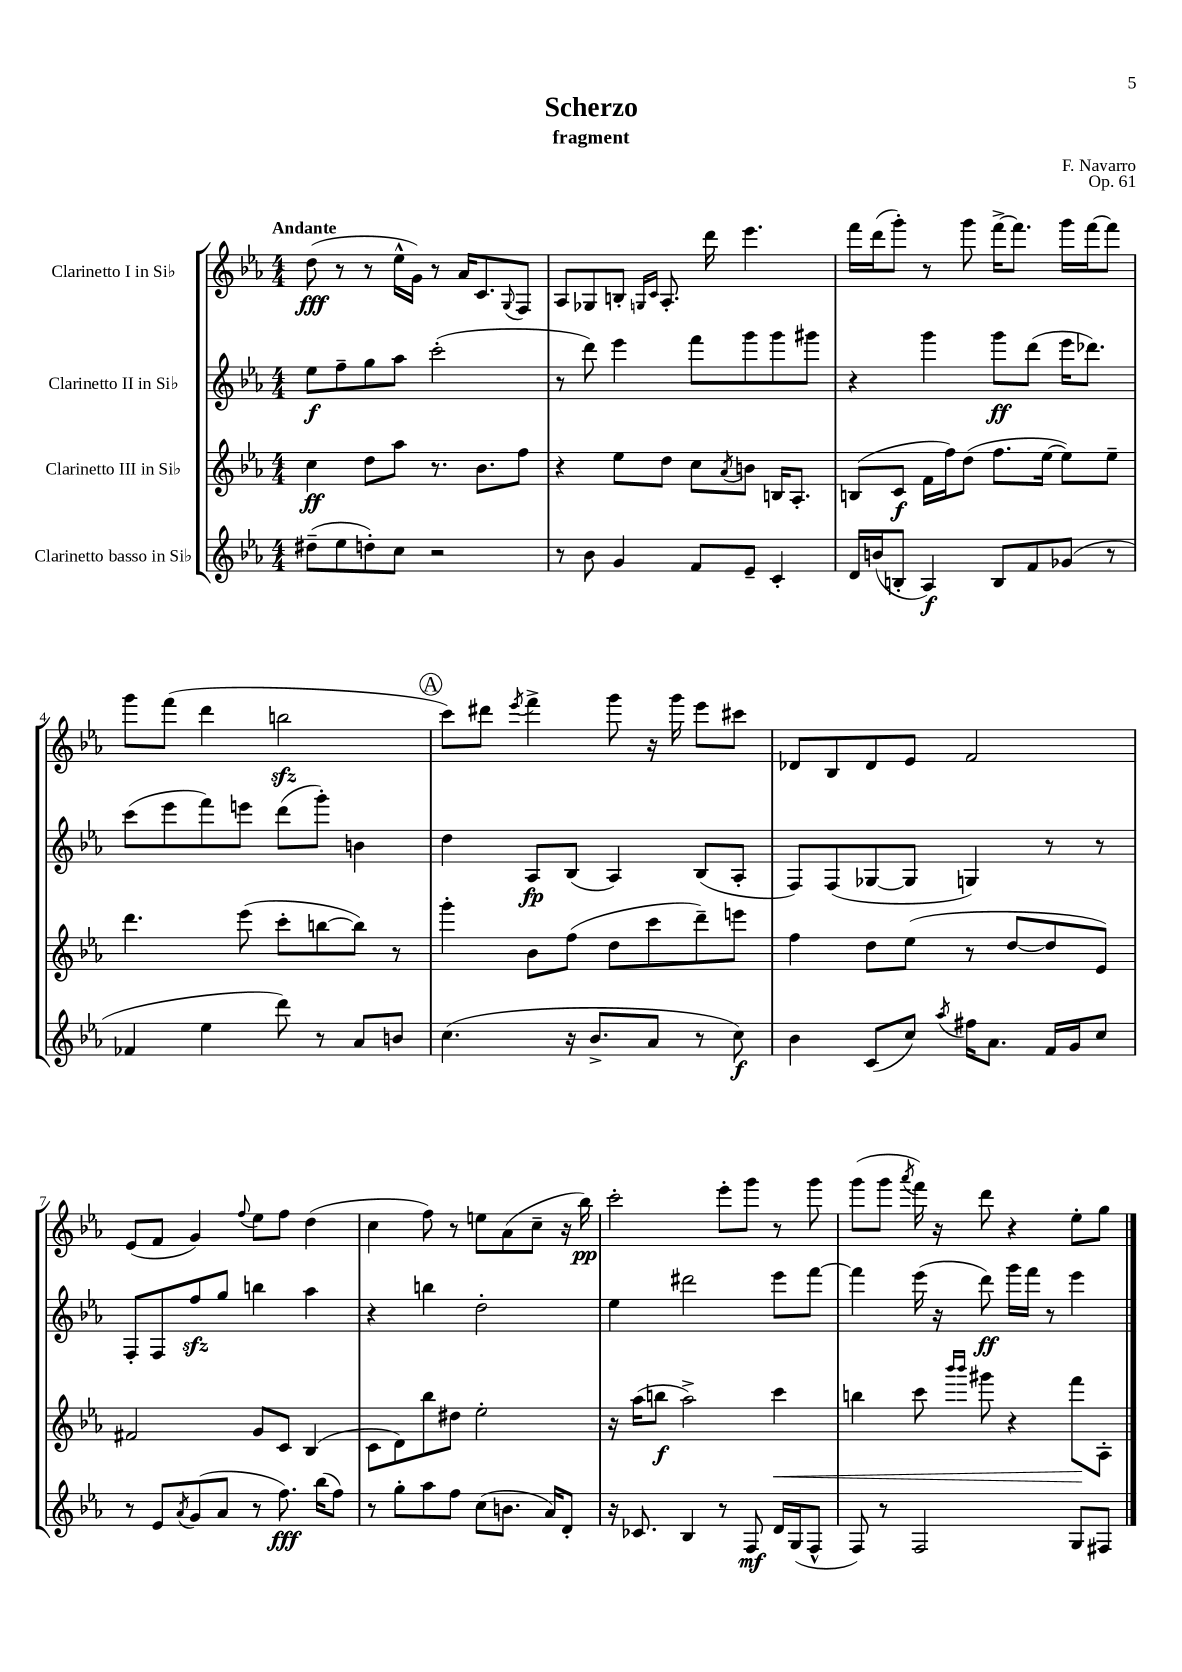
\header { title = "Scherzo" composer = "F. Navarro" subtitle = "fragment" opus = "Op. 61" }
<<
\new StaffGroup <<
\new Staff = "s0" \with { instrumentName = "Clarinetto I in Sib" } {
    \clef treble \key ees \major \numericTimeSignature \time 4/4 \tempo "Andante"
    d''8\fff( r8 r8 ees''16-^ g'16) r8 aes'16 c'8. \appoggiatura { g8 } f8 |
    aes8 ges8 b8-. \grace { g16 c'16 } aes8.-. d'''16 ees'''4. |
    f'''16 d'''16( g'''8-.) r8 g'''8 f'''16~-> f'''8. g'''16 f'''16~ f'''8 |
    g'''8 f'''8( d'''4 b''2\sfz |
    \mark \markup { \circle "A" } c'''8) dis'''8 \acciaccatura { ees'''8 } f'''4-> g'''8 r16 g'''16 ees'''8 cis'''8 |
    des'8 bes8 des'8 ees'8 f'2 |
    ees'8( f'8 g'4) \appoggiatura { f''8 } ees''8 f''8 d''4( |
    c''4 f''8) r8 e''8 aes'8( c''8-- r16 bes''16\pp) |
    c'''2-. ees'''8-. g'''8 r8 g'''8 |
    g'''8( g'''8 \acciaccatura { aes'''8 } f'''16) r16 d'''8 r4 ees''8-. g''8 \bar "|." |
}
\new Staff = "s1" \with { instrumentName = "Clarinetto II in Sib" } {
    \clef treble \key ees \major \numericTimeSignature \time 4/4
    ees''8\f f''8-- g''8 aes''8 c'''2-.( |
    r8 d'''8) ees'''4 f'''8 g'''8 g'''8 gis'''8 |
    r4 g'''4 g'''8\ff d'''8( ees'''16 des'''8.) |
    c'''8( ees'''8 f'''8) e'''8 d'''8( g'''8-.) b'4 |
    \mark \markup { \circle "A" } d''4 aes8\fp bes8( aes4) bes8( aes8-. |
    f8) f8( ges8~ ges8 g4) r8 r8 |
    f8-. f8 f''8\sfz g''8 b''4 aes''4 |
    r4 b''4 d''2-. |
    ees''4 dis'''2 ees'''8 f'''8~ |
    f'''4 ees'''16( r16 d'''8\ff) g'''16 f'''16 r8 ees'''4 \bar "|." |
}
\new Staff = "s2" \with { instrumentName = "Clarinetto III in Sib" } {
    \clef treble \key ees \major \numericTimeSignature \time 4/4
    c''4\ff d''8 aes''8 r8. bes'8. f''8 |
    r4 ees''8 d''8 c''8 \acciaccatura { aes'8 } b'8 b16 aes8.-. |
    b8( c'8\f f'16 f''16) d''8( f''8. ees''16~ ees''8) ees''8-- |
    d'''4. ees'''8( c'''8-. b''8~ b''8) r8 |
    \mark \markup { \circle "A" } g'''4-. bes'8 f''8( d''8 c'''8 d'''8--) e'''8 |
    f''4 d''8 ees''8( r8 d''8~ d''8 ees'8) |
    fis'2 g'8 c'8 bes4( |
    c'8 d'8) bes''8 dis''8 ees''2-. |
    r16 aes''16( b''8\f aes''2->) c'''4\< |
    b''4 c'''8 \grace { bes'''16 bes'''16 } gis'''8 r4 f'''8\! aes8-. \bar "|." |
}
\new Staff = "s3" \with { instrumentName = "Clarinetto basso in Sib" } {
    \clef treble \key ees \major \numericTimeSignature \time 4/4
    dis''8--( ees''8 d''8-.) c''8 r2 |
    r8 bes'8 g'4 f'8 ees'8-- c'4-. |
    d'16 b'16( b8-. aes4\f) b8 f'8 ges'8( r8 |
    fes'4 ees''4 d'''8) r8 aes'8 b'8 |
    \mark \markup { \circle "A" } c''4.( r16 bes'8.-> aes'8 r8 c''8\f) |
    bes'4 c'8( c''8) \acciaccatura { aes''8 } fis''16 aes'8. f'16 g'16 c''8 |
    r8 ees'8 \acciaccatura { aes'8 } g'8( aes'8 r8 f''8.\fff) bes''16( f''8) |
    r8 g''8-. aes''8 f''8 c''8( b'8. aes'16) d'8-. |
    r16 ces'8. bes4 r8 f8\mf d'16 g16( f8-^ |
    f8) r8 f2 g8 fis8 \bar "|." |
}
>>
>>
